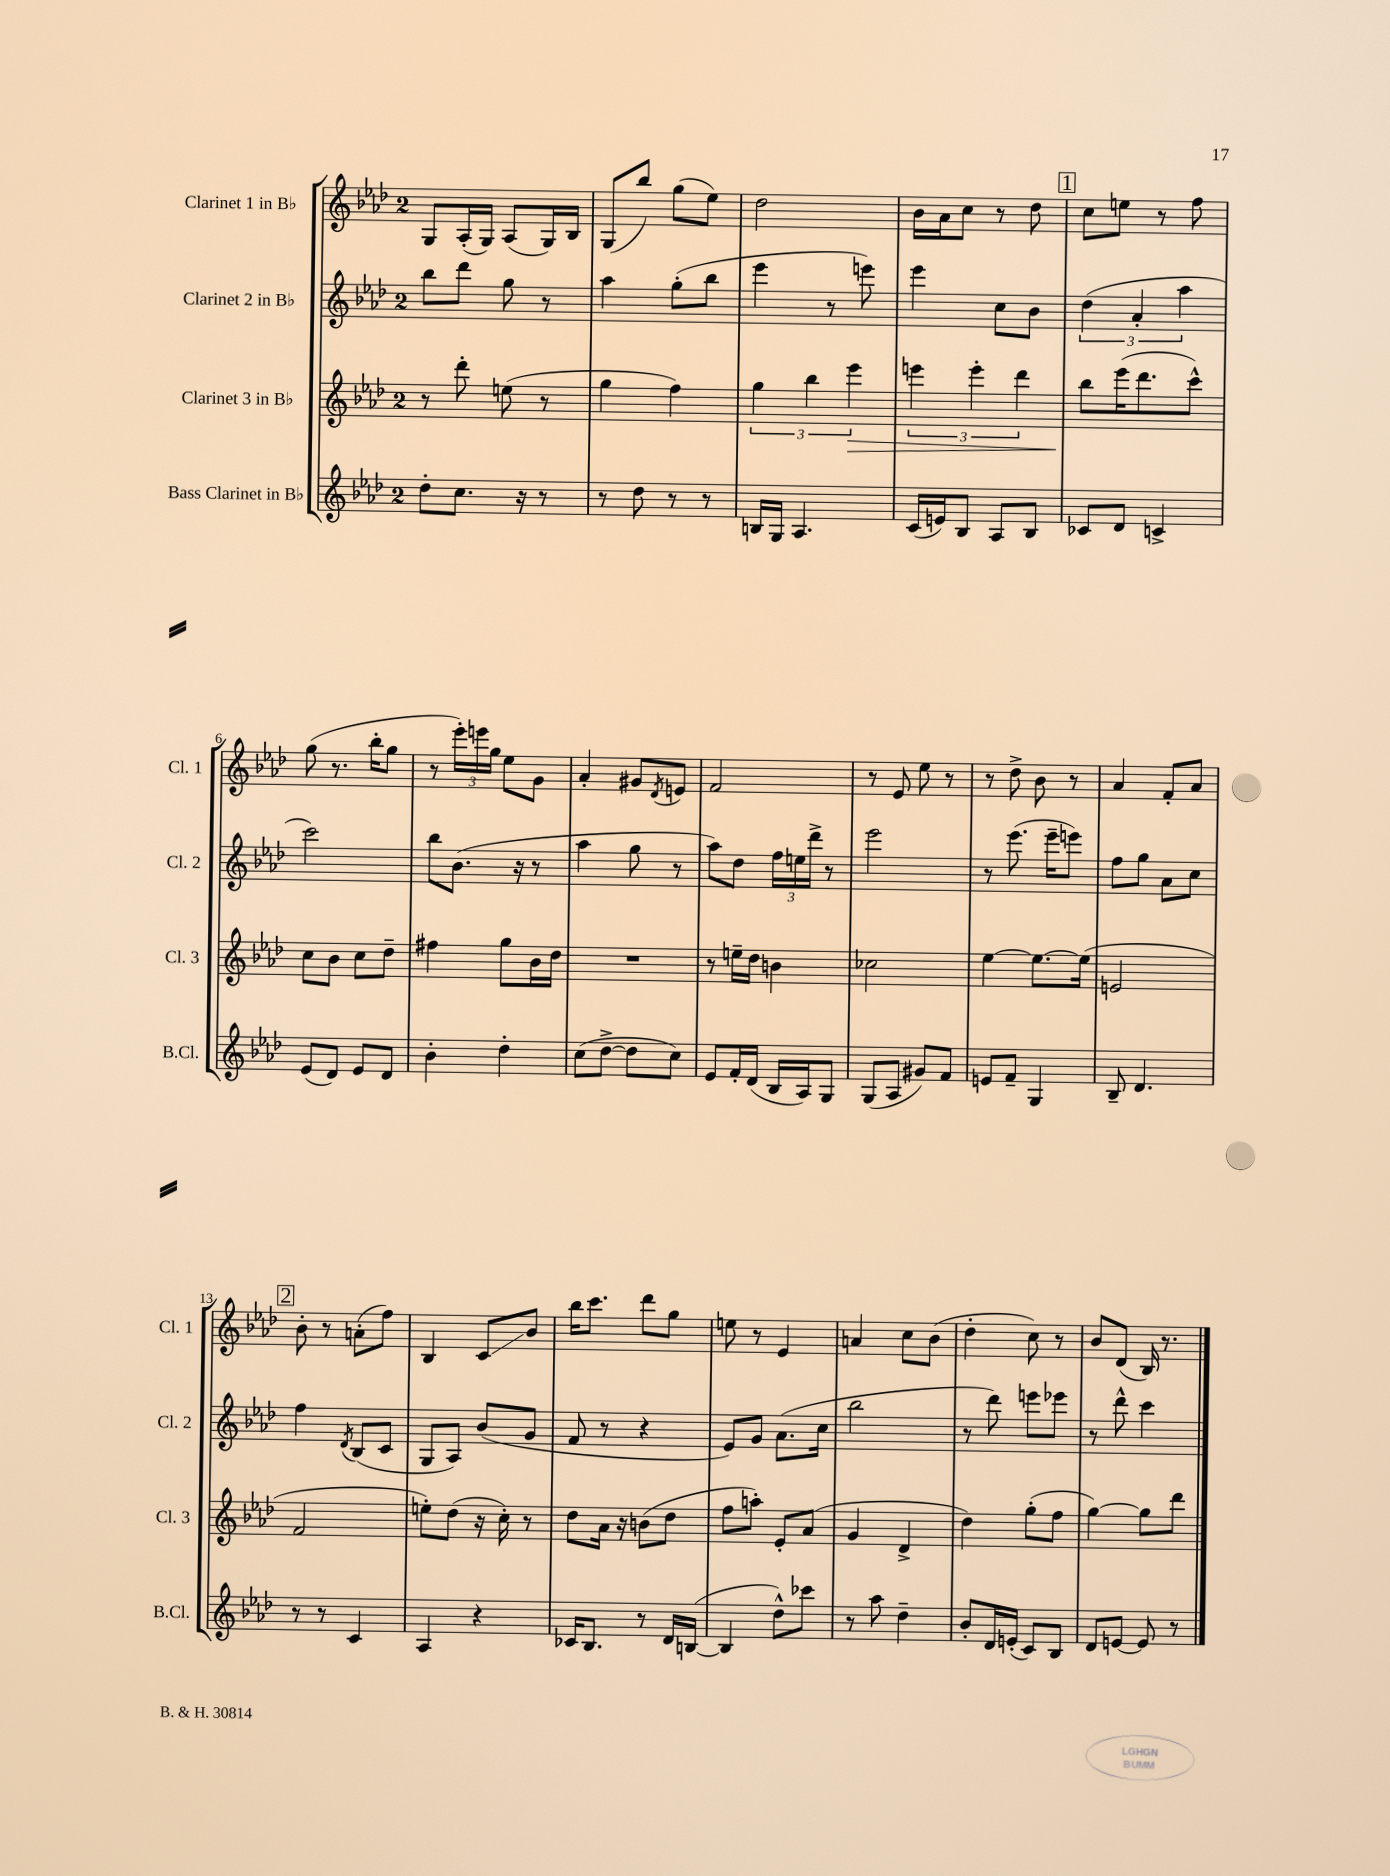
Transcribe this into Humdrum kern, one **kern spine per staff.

**kern	**kern	**kern	**kern
*staff4	*staff3	*staff2	*staff1
*clefG2	*clefG2	*clefG2	*clefG2
*k[b-e-a-d-]	*k[b-e-a-d-]	*k[b-e-a-d-]	*k[b-e-a-d-]
*M2/4	*M2/4	*M2/4	*M2/4
8dd-'	8r	8bb-	8G
8.cc	8ddd-'	8ddd-	(16A-'
.	.	.	16G)
.	(8ee	8gg	(8A-
16r	.	.	.
8r	8r	8r	16G)
.	.	.	16B-
=	=	=	=
8r	4gg	4aa-	(8G
8dd-	.	.	8bb-)
8r	4ff)	(8gg'	(8gg
8r	.	8bb-	8ee-)
=	=	=	=
16B	6gg	4eee-	2dd-
16G	.	.	.
4.A-	.	.	.
.	6bb-	.	.
.	.	8r	.
.	6eee-	.	.
.	.	8eee)	.
=	=	=	=
(16c	6eee	4eee-	16b-
16e)	.	.	16a-
8B-	.	.	8cc
.	6eee'	.	.
8A-	.	8cc	8r
.	6ddd-	.	.
8B-	.	8b-	8dd-
=	=	=	=
8c-	8bb-	(6dd-	8cc
8d-	(16eee-	.	8ee
.	.	6a-'	.
.	8.ddd-	.	.
4c^	.	.	8r
.	.	6aa-	.
.	8ccc^^)	.	8ff
=	=	=	=
(8e-	8cc	2ccc)	(8gg
8d-)	8b-	.	8.r
8e-	8cc	.	.
.	.	.	16bb-'
8d-	8dd-~	.	8gg
=	=	=	=
4b-'	4ff#	8bb-	8r
.	.	(8.b-	24eee-')
.	.	.	24eee
.	.	.	24gg
4dd-'	8gg	.	8ee-
.	.	16r	.
.	16b-	8r	8g
.	16dd-	.	.
=	=	=	=
(8cc	2r	4aa-	4a-'
[8dd-^	.	.	.
8dd-]	.	8gg	8g#
.	.	.	8qd-
8cc)	.	8r	8e
=	=	=	=
8e-	8r	8aa-)	2f
16f'	16ee~	8dd-	.
(16d-	16dd-	.	.
16B-	4b	24ff	.
.	.	24ee	.
16A-)	.	.	.
.	.	24ddd-^	.
8G	.	8r	.
=	=	=	=
(8G	2cc-	2eee-	8r
8A-	.	.	8e-
8g#)	.	.	8ee-
8f	.	.	8r
=	=	=	=
8e	[4ee-	8r	8r
8f~	.	(8.eee-	8dd-^
4G	8.ee-_	.	8b-
.	.	16eee-~	.
.	.	8eee)	8r
.	(16ee-]	.	.
=	=	=	=
8B-~	2e	8ff	4a-
4.d-	.	8gg	.
.	.	8a-	8f'
.	.	8cc	8a-
=	=	=	=
8r	2f	4ff	8b-'
8r	.	.	8r
.	.	8qd-	.
4c	.	(8B-	(8a'
.	.	8c	8ff)
=	=	=	=
4A-	8ee')	8G	4B-
.	(8dd-	8A-)	.
4r	16r	(8b-	8c
.	16cc')	.	.
.	8r	8g	8b-
=	=	=	=
16c-	8dd-	8f	16bb-
8.B-	.	.	8.ccc
.	16a-	8r	.
.	16r	.	.
8r	(8b	4r	8ddd-
16d-	8dd-	.	8gg
([16B	.	.	.
=	=	=	=
4B]	8ff	8e-)	8ee
.	8aa')	8g	8r
8dd-^^)	8e-'	(8.a-	4e-
8ccc-	(8a-	.	.
.	.	16cc	.
=	=	=	=
8r	4g	2bb-	4a
8aa-	.	.	.
4dd-~	4d-^	.	8cc
.	.	.	(8b-
=	=	=	=
8b-'	4dd-)	8r	4dd-'
16d-	.	8ddd-)	.
(16e'	.	.	.
8c)	(8gg'	8eee	8cc)
8B-	8ff	8eee-	8r
=	=	=	=
8d-	[4gg)	8r	8b-
[8e	.	8ddd-^^	(8d-
8e]	8gg]	4ccc	16B-)
.	.	.	8.r
8r	8ddd-	.	.
==	==	==	==
*-	*-	*-	*-
